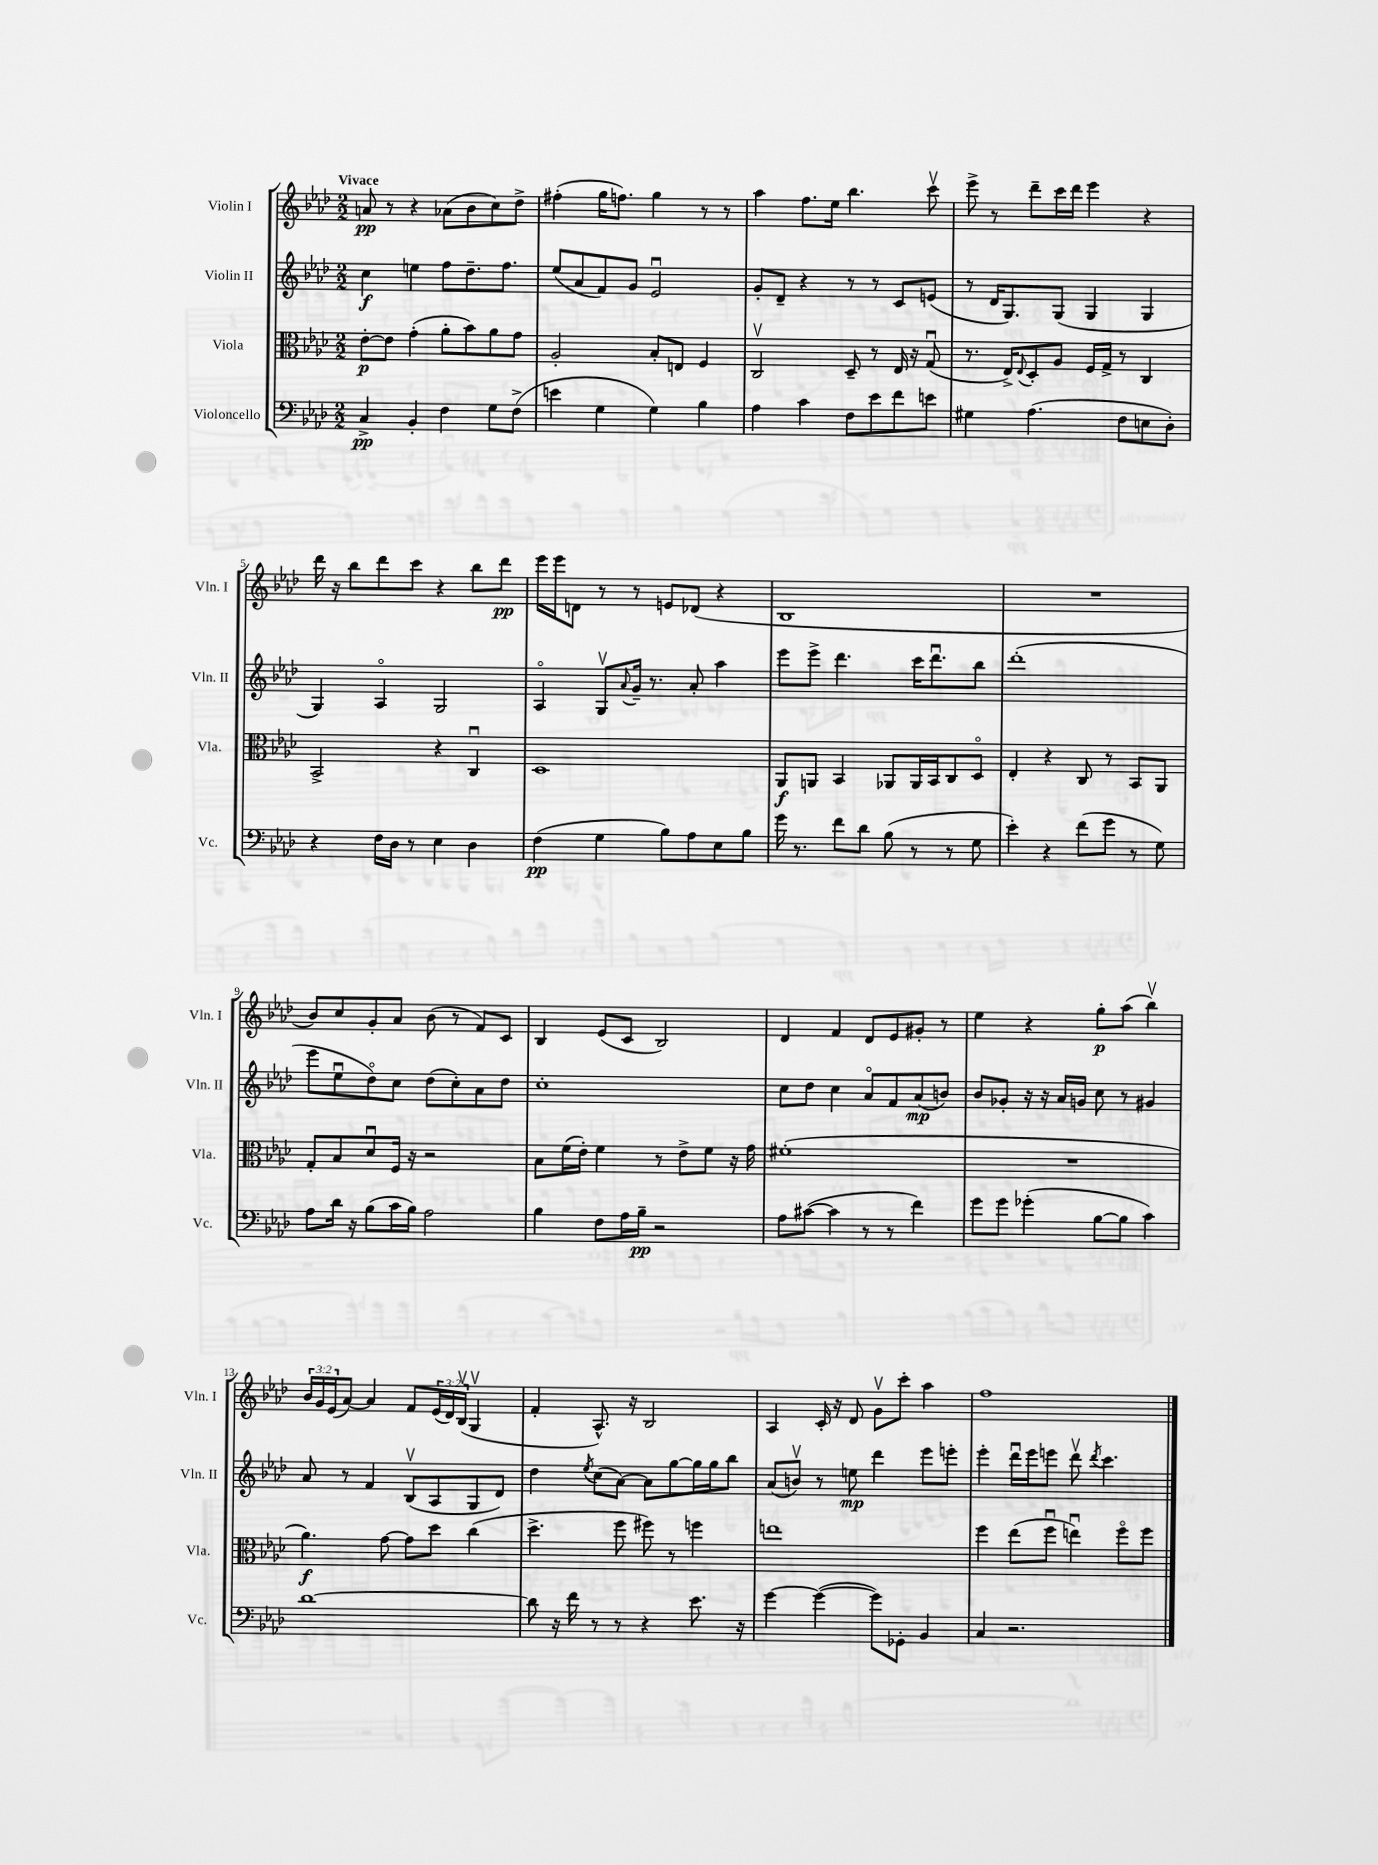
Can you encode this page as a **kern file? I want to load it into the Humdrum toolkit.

**kern	**dynam	**kern	**dynam	**kern	**dynam	**kern	**dynam
*part4	*part4	*part3	*part3	*part2	*part2	*part1	*part1
*staff4	*staff4	*staff3	*staff3	*staff2	*staff2	*staff1	*staff1
*I"Violoncello	*	*I"Viola	*	*I"Violin II	*	*I"Violin I	*
*I'Vc.	*	*I'Vla.	*	*I'Vln. II	*	*I'Vln. I	*
*clefF4	*	*clefC3	*	*clefG2	*	*clefG2	*
*k[b-e-a-d-]	*	*k[b-e-a-d-]	*	*k[b-e-a-d-]	*	*k[b-e-a-d-]	*
*M2/2	*	*M2/2	*	*M2/2	*	*M2/2	*
=1	=1	=1	=1	=1	=1	=1	=1
!	!	!	!	!	!	!LO:TX:a:B:t=Vivace	!
4C^/	pp	[8e-'\L	p	4cc\	f	8an/	pp
.	.	8e-\J]	.	.	.	8r	.
4BB-'/	.	(4g'\	.	4een\	.	4r	.
4F\	.	8a-'\L	.	8ff\L	.	(8a-X\L	.
.	.	8b-\)	.	8.dd-~\	.	8b-\	.
8G\L	.	8a-\	.	.	.	8cc\)	.
.	.	.	.	8.ff\J	.	.	.
(8F^\J	.	8g\J	.	.	.	8dd-^\J	.
=2	=2	=2	=2	=2	=2	=2	=2
4en\	.	2A-'/	.	(8ee-/L	.	(4ff#X'\	.
.	.	.	.	8a-/	.	.	.
4G\	.	.	.	8f/)	.	16gg\KL	.
.	.	.	.	.	.	8.ffn\J)	.
.	.	.	.	8g/J	.	.	.
4G\)	.	8B-'/L	.	2e-u/	.	4gg\	.
.	.	8En/J	.	.	.	.	.
4B-\	.	4F/	.	.	.	8r	.
.	.	.	.	.	.	8r	.
=3	=3	=3	=3	=3	=3	=3	=3
4A-\	.	2Cv/	.	8g'/L	.	4aa-\	.
.	.	.	.	8d-~/J	.	.	.
4c\	.	.	.	4r	.	8.ff\L	.
.	.	.	.	.	.	16ee-\Jk	.
8F\L	.	8D-~/	.	8r	.	4.bb-\	.
8e-\	.	8r	.	8r	.	.	.
8f\	.	16E-/	.	8c/L	.	.	.
.	.	16r	.	.	.	.	.
8en\J	.	(8Gu/	.	(8en/J	.	8cccv\	.
=4	=4	=4	=4	=4	=4	=4	=4
4G#X\	.	8.r	.	8r	.	8eee-^\	.
.	.	.	.	16d-/KL	.	8r	.
.	.	16E-^/KL)	.	8.G/)	.	.	.
.	.	8qqE-/	.	.	.	.	.
(4.A-\	.	8D-'/	.	.	.	8ddd-~\L	.
.	.	8A-/J	.	(8G/J	.	16ccc\L	.
.	.	.	.	.	.	16ddd-\JJ	.
.	.	16F/LL	.	4G/	.	4eee-\	.
.	.	16G^/JJ	.	.	.	.	.
8F\L	.	8r	.	.	.	.	.
8En\	.	4C/	.	4G/	.	4r	.
8D-'\J)	.	.	.	.	.	.	.
!!LO:LB:g=z
=5	=5	=5	=5	=5	=5	=5	=5
4r	.	2BB-^/	.	4G/)	.	16ddd-\	.
.	.	.	.	.	.	16r	.
.	.	.	.	.	.	8bb-\L	.
16F\LL	.	.	.	4A-/	.	8ddd-\	.
16D-\JJ	.	.	.	.	.	.	.
8r	.	.	.	.	.	8ccc\J	.
4E-\	.	4r	.	2G/	.	4r	.
4D-\	.	4Cu/	.	.	.	8bb-\L	.
.	.	.	.	.	.	8ddd-\J	pp
=6	=6	=6	=6	=6	=6	=6	=6
(4F\	pp	1D-	.	4A-/	.	16eee-\LL	.
.	.	.	.	.	.	16eee-\J	.
.	.	.	.	.	.	8dn\J	.
4G\	.	.	.	8Gv/L	.	8r	.
.	.	.	.	8qqa-/	.	.	.
.	.	.	.	16g~/Jk	.	8r	.
.	.	.	.	8.r	.	.	.
8B-\L)	.	.	.	.	.	8en/L	.
8A-\	.	.	.	8a-'/	.	(8d-X/J	.
8E-\	.	.	.	4aa-\	.	4r	.
8B-\J	.	.	.	.	.	.	.
=7	=7	=7	=7	=7	=7	=7	=7
16g\	.	8AA-/L	f	8eee-\L	.	1B-	.
8.r	.	.	.	.	.	.	.
.	.	8AAn/J	.	8eee-^\J	.	.	.
8f\L	.	4BB-/	.	4.ddd-\	.	.	.
8d-\J	.	.	.	.	.	.	.
(8B-\	.	8AA-X/L	.	.	.	.	.
8r	.	16AA-/L	.	16ccc\KL	.	.	.
.	.	16BB-/J	.	8.ddd-u\	.	.	.
8r	.	8C/	.	.	.	.	.
8G\	.	8D-/J	.	8bb-\J	.	.	.
=8	=8	=8	=8	=8	=8	=8	=8
4e-'\)	.	4E-'/	.	(1ddd-'	.	1r	.
4r	.	4r	.	.	.	.	.
(8f\L	.	8C/	.	.	.	.	.
8g\J	.	8r	.	.	.	.	.
8r	.	8BB-/L	.	.	.	.	.
8G\)	.	8AA-/J	.	.	.	.	.
!!LO:LB:g=z
=9	=9	=9	=9	=9	=9	=9	=9
8A-\L	.	8G'/L	.	8eee-\L	.	8b-/L)	.
16d-\Jk	.	8B-/	.	8ee-u\	.	8cc/	.
16r	.	.	.	.	.	.	.
(8B-\L	.	8d-u/	.	8dd-\)	.	8g'/	.
16c\L	.	16F/Jk	.	8cc\J	.	8a-/J	.
16B-\JJ)	.	16r	.	.	.	.	.
2A-\	.	2r	.	(8dd-\L	.	(8b-\	.
.	.	.	.	8cc'\)	.	8r	.
.	.	.	.	8a-\	.	8f/L)	.
.	.	.	.	8dd-\J	.	8c/J	.
=10	=10	=10	=10	=10	=10	=10	=10
4B-\	.	8B-\L	.	1cc'	.	4B-/	.
.	.	(16f\L	.	.	.	.	.
.	.	16e-'\JJ)	.	.	.	.	.
8F\L	.	4f\	.	.	.	(8e-/L	.
16A-\L	.	.	.	.	.	8c/J	.
16B-~\JJ	pp	.	.	.	.	.	.
2r	.	8r	.	.	.	2B-/)	.
.	.	8e-^\L	.	.	.	.	.
.	.	8f\J	.	.	.	.	.
.	.	16r	.	.	.	.	.
.	.	16g\	.	.	.	.	.
=11	=11	=11	=11	=11	=11	=11	=11
8A-\L	.	(1f#X'	.	8cc\L	.	4d-/	.
([8c#X\J	.	.	.	8dd-\J	.	.	.
4c#\]	.	.	.	4cc\	.	4f/	.
8r	.	.	.	8a-/L	.	8d-/L	.
8r	.	.	.	8f/	.	8e-/	.
4f\)	.	.	.	(8a-/	mp	8g#X'/J	.
.	.	.	.	8bn/J)	.	8r	.
=12	=12	=12	=12	=12	=12	=12	=12
8g\L	.	1r	.	8b-/L	.	4ee-\	.
8g\J	.	.	.	8g-X'/J	.	.	.
(4g-X'\	.	.	.	16r	.	4r	.
.	.	.	.	16r	.	.	.
.	.	.	.	16a-/LL	.	.	.
.	.	.	.	16gn/JJ	.	.	.
[8B-\L	.	.	.	8cc\	.	8gg'\L	p
8B-\J]	.	.	.	8r	.	(8aa-\J	.
4c\)	.	.	.	4g#X/	.	4bb-v\)	.
!!LO:LB:g=z
=13	=13	=13	=13	=13	=13	=13	=13
[1d-	.	4.a-\)	f	8a-/	.	24b-/LL	.
.	.	.	.	.	.	24g/	.
.	.	.	.	.	.	(24e-/J	.
.	.	.	.	8r	.	[8a-/J)	.
.	.	.	.	4f/	.	4a-/]	.
.	.	[8g\	.	.	.	.	.
.	.	8g\L]	.	(8B-v/L	.	8f/L	.
.	.	8dd-\J	.	8A-/	.	(24e-/L	.
.	.	.	.	.	.	24d-/)	.
.	.	.	.	.	.	(24B-v/JJ	.
.	.	(4cc\	.	8G/	.	4Gv/	.
.	.	.	.	8d-/J)	.	.	.
=14	=14	=14	=14	=14	=14	=14	=14
8d-\]	.	4.dd-^\	.	4dd-\	.	4f'/	.
16r	.	.	.	.	.	.	.
16f\	.	.	.	.	.	.	.
.	.	.	.	8qee-/	.	.	.
8r	.	.	.	(8cc\L	.	8.A-^^/)	.
8r	.	8ff\	.	[8a-\J)	.	.	.
.	.	.	.	.	.	16r	.
4r	.	8ff#X\)	.	8a-\L]	.	2B-/	.
.	.	8r	.	[8gg\	.	.	.
8.e-\	.	4ffn\	.	16gg\L]	.	.	.
.	.	.	.	16gg\J	.	.	.
.	.	.	.	8bb-\J	.	.	.
16r	.	.	.	.	.	.	.
=15	=15	=15	=15	=15	=15	=15	=15
[4g\	.	1een	.	(8a-/L	.	4A-/	.
.	.	.	.	8bnv/J)	.	.	.
(4g\_	.	.	.	8r	.	16c'/	.
.	.	.	.	.	.	16r	.
.	.	.	.	8een\	mp	8d-/	.
8g\L])	.	.	.	4ddd-\	.	8gv\L	.
8GG-X'\J	.	.	.	.	.	8ccc'\J	.
4BB-/	.	.	.	8eee-\L	.	4aa-\	.
.	.	.	.	8eeen'\J	.	.	.
=16	=16	=16	=16	=16	=16	=16	=16
4C/	.	4ff\	.	4eee-'\	.	1ff	.
2.r	.	(8ee-\L	.	16ddd-u\LL	.	.	.
.	.	.	.	16eee-\J	.	.	.
.	.	8ffu\J	.	8eeen\J	.	.	.
.	.	4eenu\)	.	8ddd-v\	.	.	.
.	.	.	.	8qddd-/	.	.	.
.	.	.	.	4.ccc\	.	.	.
.	.	8ff\L	.	.	.	.	.
.	.	8ff\J	.	.	.	.	.
==	==	==	==	==	==	==	==
*-	*-	*-	*-	*-	*-	*-	*-
